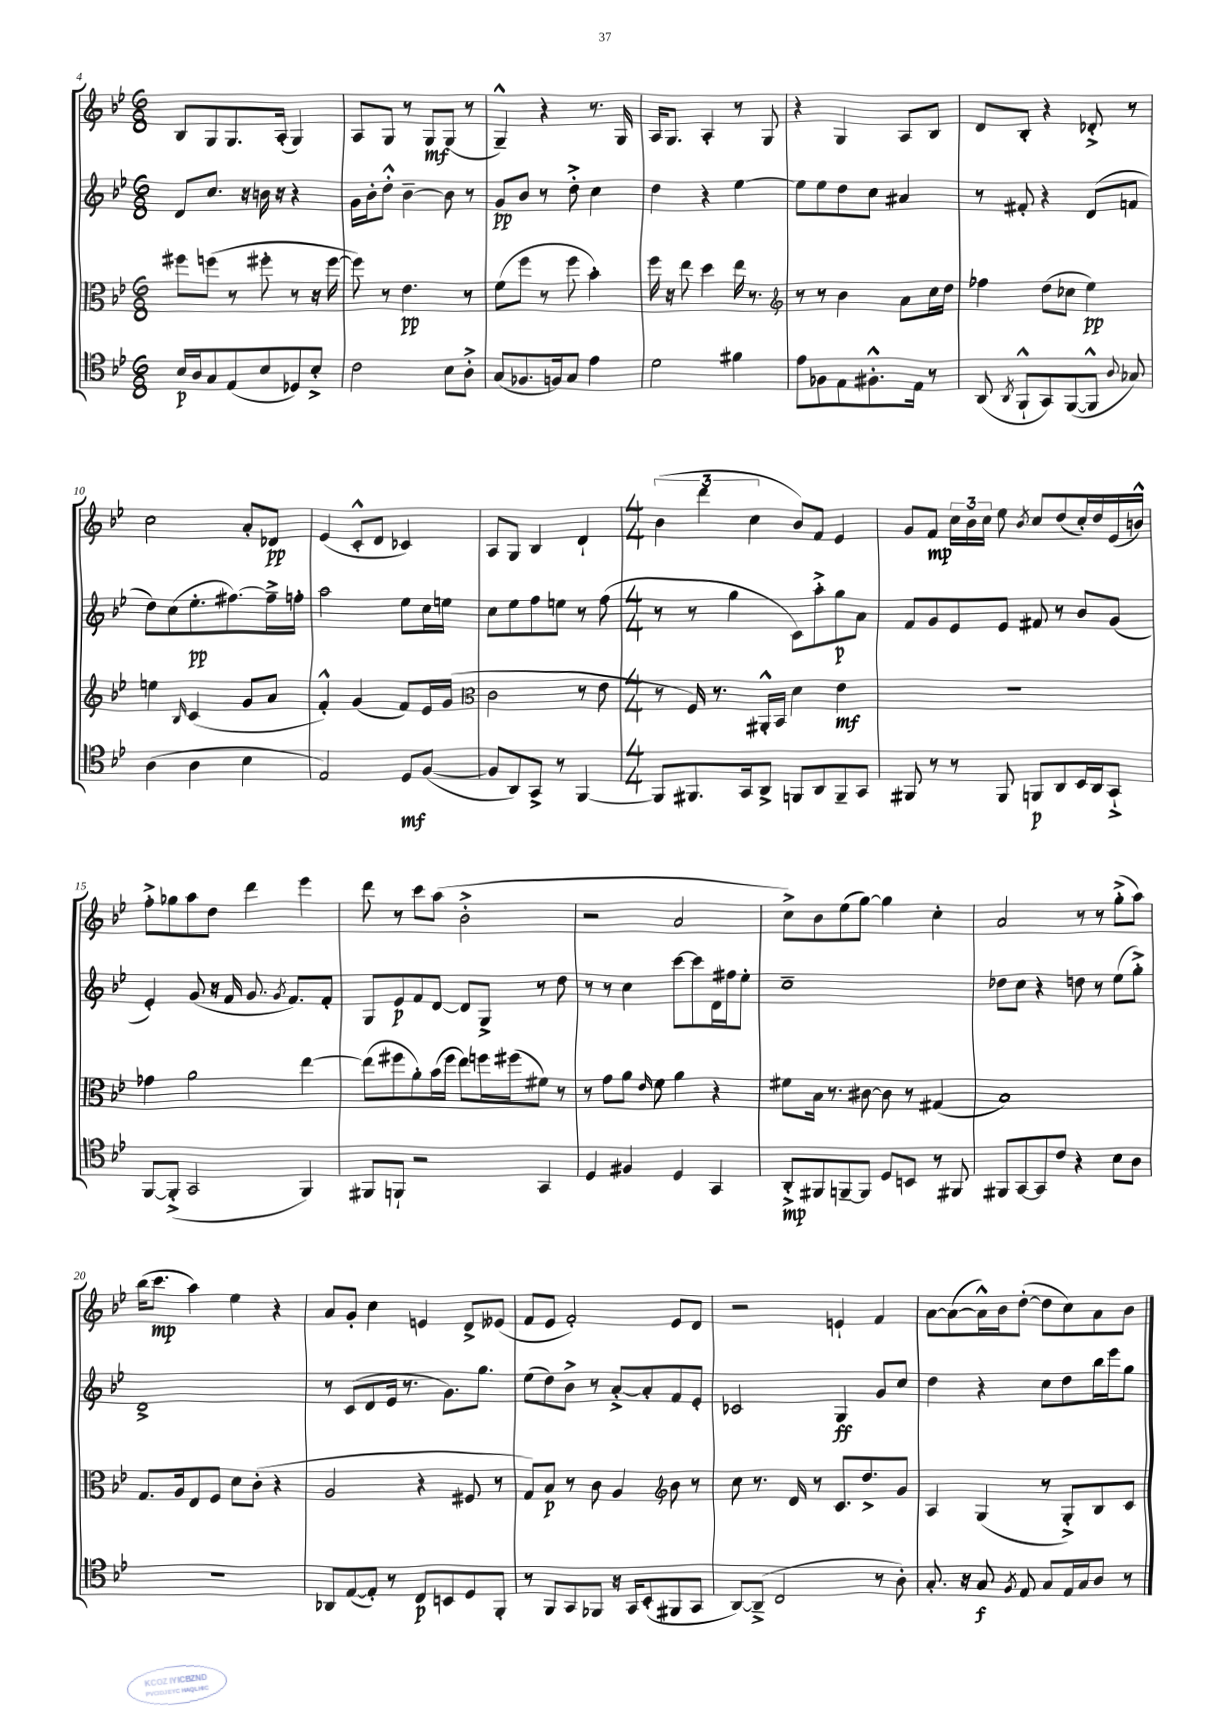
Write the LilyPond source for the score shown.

<<
\new StaffGroup <<
\new Staff = "s0" {
    \clef treble \key bes \major \numericTimeSignature \time 6/8
    \autoBeamOff bes8[ g8 g8. a16]-.( g4) |
    a8[ g8] r8 g8[\mf g8]( r8 |
    g4---^) r4 r8. g16 |
    a16[ g8.] a4-. r8 g8 |
    r4 g4 a8[ bes8] |
    d'8[ bes8]-. r4 des'8-.-> r8 |
    c''2 a'8[-. des'8]\pp |
    ees'4( c'8[-.-^ d'8] ces'4) |
    a8[ g8] bes4 d'4-! |
    \numericTimeSignature \time 4/4 \tuplet 3/2 { bes'4( d'''4 c''4 } bes'8[) f'8] ees'4 |
    g'8[ f'8]\mp \tuplet 3/2 { c''16[ bes'16 c''16] } ees''8 \acciaccatura { bes'8 } c''8[ d''8( c''16-.) d''16 ees'16( b'16]-^) |
    f''8[-.-> ges''8 a''8 d''8] d'''4 ees'''4 |
    d'''8 r8 c'''8[ a''8]( bes'2-.-> |
    r2 a'2 |
    c''8[->) bes'8 ees''8( g''8]~) g''4 c''4-. |
    a'2 r8 r8 g''8[-.->( a''8]) |
    bes''16[( c'''8.]\mp a''4) ees''4 r4 |
    a'8[ g'8]-. c''4 e'4 d'8[-> eeses'8]( |
    f'8[ ees'8] f'2-.) ees'8[ d'8] |
    r2 e'4-! f'4 |
    a'8[~ a'8~( a'16-^) bes'16 d''8]~-.( d''8[ c''8) a'8 bes'8] \bar "|." |
}
\new Staff = "s1" {
    \clef treble \key bes \major \numericTimeSignature \time 6/8
    \autoBeamOff d'8[ c''8.] r16 b'16 r16 r4 |
    g'16[ bes'16-. d''8]-.-^ bes'4~-- bes'8 r8 |
    g'8[\pp bes'8] r8 d''8-.-> c''4 |
    d''4 r4 ees''4~ |
    ees''8[ ees''8 d''8 c''8] ais'4 |
    r8 fis'8-. r4 d'8[( f'8] |
    d''8[) c''8( ees''8.-.\pp fis''8.~) fis''16---> f''16]-. |
    a''2 ees''8[ c''16 e''16] |
    c''8[ ees''8 f''8 e''8] r8 f''8( |
    \numericTimeSignature \time 4/4 r8 r8 g''4 c'8[) a''8-.-> g''8\p a'8] |
    f'8[ g'8 ees'8 ees'8] fis'8 r8 bes'8[ g'8]( |
    ees'4-.) g'8( r16 f'16 g'8. \acciaccatura { g'8 } f'8.[) f'8]-. |
    g8[ ees'8\p f'8 d'8]~ d'8[ g8]-> r8 d''8 |
    r8 r8 c''4 c'''8[~ c'''8 d'16 fis''16 ees''8]-. |
    c''1-- |
    des''8[ c''8] r4 d''8 r8 ees''8[( g''8]-.->) |
    d'1-> |
    r8 c'8[( d'8 ees'16] r8. g'8.[) g''8.] |
    ees''8[( d''8) bes'8]-> r8 a'8[~-.-> a'8-. f'8 ees'8]-. |
    ces'2 g4\ff g'8[ c''8] |
    d''4 r4 c''8[ d''8 bes''16 ees'''16 g''8] \bar "|." |
}
\new Staff = "s2" {
    \clef alto \key bes \major \numericTimeSignature \time 6/8
    \autoBeamOff fis''8[ f''8]( r8 fis''8-. r8 r16 fis''16~ |
    fis''8) r8 ees'4.\pp r8 |
    f'8[( f''8] r8 f''8 bes'4-.) |
    f''16 r16 ees''8 d''4 ees''16 r8. |
    \clef treble r8 r8 bes'4 a'8[ c''16 d''16] |
    fes''4 d''8[( ces''8] ees''4\pp) |
    e''4 \grace { bes16 } c'4( g'8[ a'8] |
    f'4-.-^) g'4( f'8[) ees'16 g'16]( |
    \clef alto c'2 r8 ees'8 |
    \numericTimeSignature \time 4/4 r8 f16) r8. ais,16[-.-^ bes,16] d'4 ees'4\mf |
    R1 |
    ges'4 a'2 ees''4~ |
    ees''8[( fis''8 a'8-.) bes'16( fis''16] ees''8[) f''16 fis''16( fis'8]) r8 |
    r8 g'8[ a'8] \grace { ees'16 } f'8 a'4 r4 |
    fis'8[ bes16] r8. cis'8~ cis'8 r8 gis4( |
    bes1) |
    g8.[ a16 ees8 f8] d'8[ c'8]-.( r4 |
    a2 r4 fis8 r8 |
    g8[) bes8]\p r8 c'8 a4 \clef treble bes'8 r8 |
    c''8 r8. d'16 r8 c'8.[ d''8.-> g'8] |
    a4 g4( r8 g8[-.->) bes8 c'8] \bar "|." |
}
\new Staff = "s3" {
    \clef tenor \key bes \major \numericTimeSignature \time 6/8
    \autoBeamOff bes16[\p a16 g8 ees8( bes8 des8) bes8]-.-> |
    c'2 bes8[ a8]-.-> |
    g8[( fes8. f16) g8] ees'4 |
    d'2 fis'4 |
    ees'8[ fes8 ees8 fis8.-.-^ ees16] r8 |
    a,8( \acciaccatura { a,8 } f,8[-!-^ g,8) f,8~( f,8]-^ \appoggiatura { a8 } ges8) |
    a4( a4 bes4 |
    ees2) d8[\mf f8]~( |
    f8[ a,8) g,8]-> r8 f,4~ |
    \numericTimeSignature \time 4/4 f,8[ fis,8. g,16 a,8]-> f,8[ a,8 f,8-- g,8] |
    fis,8 r8 r8 fis,8 f,8[\p a,8 bes,16 a,16 g,8]-!-> |
    f,8[~ f,8]-.->( g,2 f,4) |
    fis,8[ f,8]-! r2 g,4 |
    d4 fis4 d4 g,4 |
    a,8[-.->\mp fis,8 f,8~-- f,8] d8[ b,8] r8 fis,8 |
    fis,8[ g,8~ g,8 c'8] r4 bes8[ a8] |
    R1 |
    aes,8[ ees8~( ees8]-.) r8 c8[\p b,8 d8 f,8]-. |
    r8 f,8[ g,8 fes,8] r16 g,16[ bes,8-.( fis,8 g,8] |
    a,8[~) a,8]--->( c2 r8 a8-.) |
    g8.-. r16 g8\f \acciaccatura { f8 } ees8 g8[ ees16 g16 a8] r8 \bar "|." |
}
>>
>>
\layout { \context { \Score currentBarNumber = #4 } }
